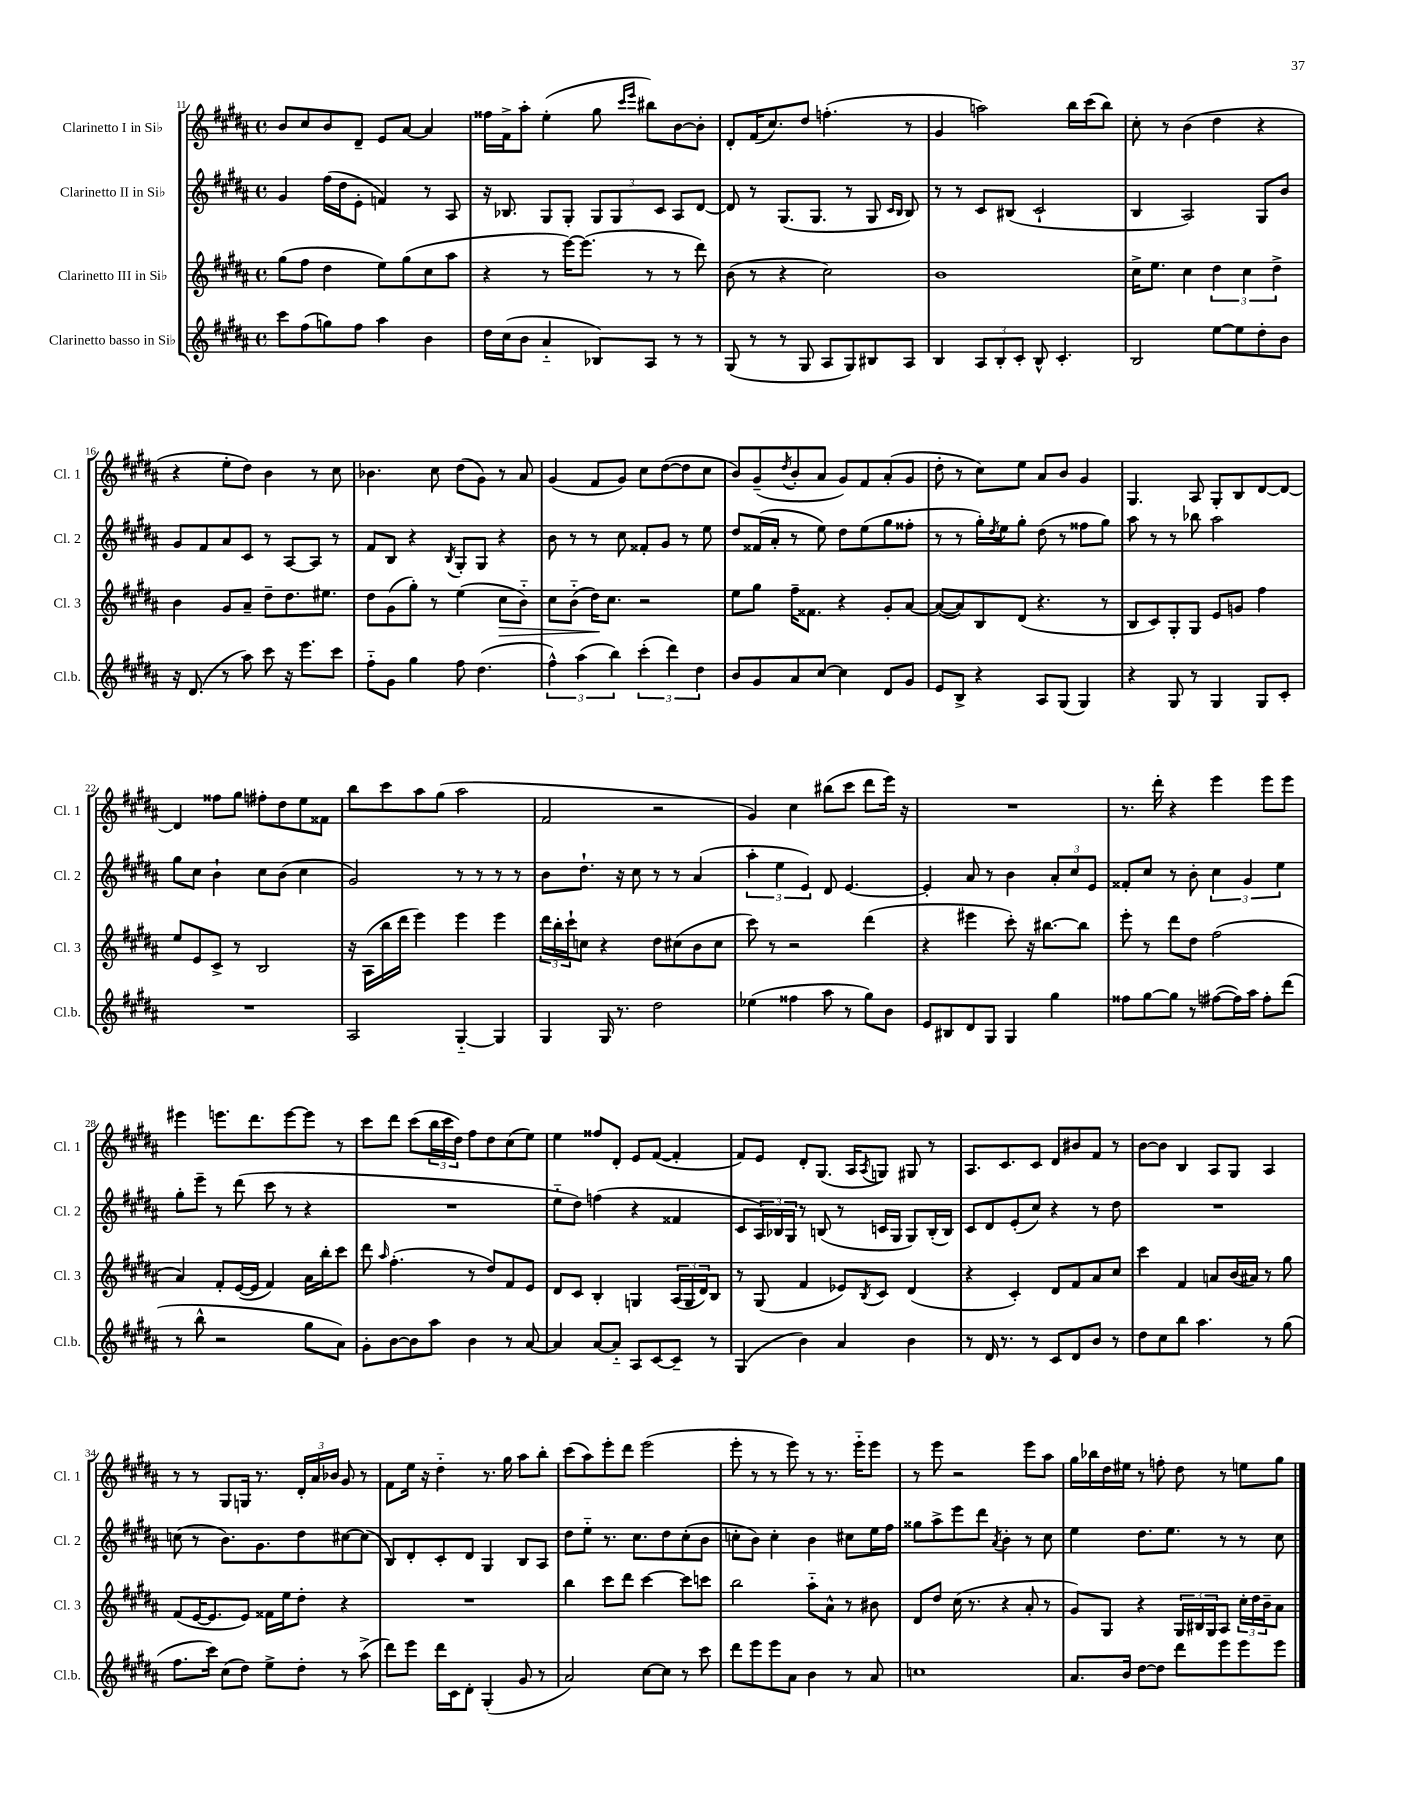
<<
\new StaffGroup <<
\new Staff = "s0" \with { instrumentName = "Clarinetto I in Sib" shortInstrumentName = "Cl. 1" } {
    \clef treble \key b \major \defaultTimeSignature \time 4/4
    b'8 cis''8 b'8 dis'8-- e'8 ais'8~ ais'4 |
    fisis''16 fis'16-> ais''8-. e''4-.( gis''8 \grace { cis'''16 e'''16 } bis''8) b'8~ b'8-. |
    dis'8-. fis'16( cis''8.) dis''8 f''4.-.( r8 |
    gis'4 a''2) b''16 cis'''16( b''8) |
    cis''8-. r8 b'4( dis''4 r4 |
    r4 e''8-. dis''8) b'4 r8 cis''8 |
    bes'4. cis''8 dis''8( gis'8) r8 ais'8 |
    gis'4( fis'8 gis'8) cis''8 dis''8~( dis''8 cis''8 |
    b'8) gis'8--( \acciaccatura { dis''8 } b'8-. ais'8 gis'8) fis'8 ais'8-.( gis'8 |
    dis''8-. r8 cis''8) e''8 ais'8 b'8 gis'4 |
    gis4. ais8 gis8-. b8 dis'8~ dis'8~ |
    dis'4 fisis''8 gis''8 fis''8-. dis''8 e''8 fisis'8 |
    b''8 cis'''8 ais''8 gis''8( ais''2 |
    fis'2 r2 |
    gis'4) cis''4 bis''8( cis'''8 dis'''8 e'''16) r16 |
    R1 |
    r8. dis'''16-. r4 e'''4 e'''8 e'''8 |
    eis'''4 e'''8. dis'''8. e'''8~ e'''8 r8 |
    cis'''8 dis'''8 cis'''8( \tuplet 3/2 { b''16 cis'''16 dis''16) } fis''8 dis''8 cis''8( e''8) |
    e''4 fisis''8 dis'8-. e'8 fis'8~( fis'4-. |
    fis'8) e'8 dis'8-. gis8.( ais16 \acciaccatura { ais8 } g8) gis8 r8 |
    ais8. cis'8. cis'8 dis'8 bis'8 fis'8 r8 |
    b'8~ b'8 b4 ais8 gis8 ais4 |
    r8 r8 gis8 g16 r8. \tuplet 3/2 { dis'16-. ais'16 bes'16 } gis'8 r8 |
    fis'8 e''16 r16 dis''4-_ r8. gis''16 ais''8 b''8-. |
    cis'''8( ais''8) e'''8-. dis'''8 e'''2( |
    e'''8-. r8 r8 e'''8) r8 r8. e'''16-_ e'''8 |
    r8 e'''8 r2 e'''8 ais''8 |
    gis''16 bes''16 dis''16 eis''16 r8 f''8-. dis''8 r8 e''8 gis''8 \bar "|." |
}
\new Staff = "s1" \with { instrumentName = "Clarinetto II in Sib" shortInstrumentName = "Cl. 2" } {
    \clef treble \key b \major \defaultTimeSignature \time 4/4
    gis'4 fis''16( dis''16 e'8-. f'4) r8 ais8 |
    r16 bes8. gis8 gis8-. \tuplet 3/2 { gis8 gis8 cis'8 } ais8 dis'8~ |
    dis'8 r8 gis8.( gis8. r8 gis8 \grace { cis'16 b16 } b8) |
    r8 r8 cis'8 bis8( cis'2-! |
    b4 ais2) gis8 b'8 |
    gis'8 fis'8 ais'8 cis'8 r8 ais8~ ais8 r8 |
    fis'8 b8 r4 \acciaccatura { b8 } gis8-. gis8 r4 |
    b'8 r8 r8 cis''8 fisis'8-. gis'8 r8 e''8 |
    dis''8 fisis'16( ais'16-. r8 e''8) dis''8 e''8( gis''8 fisis''8-. |
    r8 r8 gis''16-.) \acciaccatura { dis''8 } e''16 gis''8-. dis''8( r8 fisis''8 gis''8) |
    ais''8 r8 r8 bes''8 ais''2 |
    gis''8 cis''8 b'4-! cis''8 b'8( cis''4 |
    gis'2) r8 r8 r8 r8 |
    b'8 dis''8.-! r16 cis''8 r8 r8 ais'4( |
    \tuplet 3/2 { ais''4-. e''4 e'4) } dis'8 e'4.~ |
    e'4-. ais'8 r8 b'4 \tuplet 3/2 { ais'8-. cis''8 e'8 } |
    fisis'8-. cis''8 r8 b'8-. \tuplet 3/2 { cis''4 gis'4 e''4 } |
    gis''8-. e'''8-- r8 dis'''8( cis'''8 r8 r4 |
    R1 |
    e''8-_ dis''8) f''4( r4 fisis'4 |
    cis'8 \tuplet 3/2 { ais16) bes16 gis16 } r8 b8( r8 c'16 gis16 gis8) b16-.( b16) |
    cis'8 dis'8 e'8-.( cis''8) r4 r8 dis''8 |
    R1 |
    c''8( r8 b'8.) gis'8. dis''8 cis''8~ cis''8( |
    b8) dis'8-. cis'8-. dis'8 gis4 b8 ais8 |
    dis''8 e''8-_ r8. cis''8. dis''8 cis''8-.( b'8 |
    c''8-. b'8) c''4-. b'4 cis''8 e''16 fis''16 |
    gisis''8 ais''8-> e'''8 dis'''8 \acciaccatura { ais'8 } b'4-. r8 cis''8 |
    e''4 dis''8. e''8. r8 r8 cis''8 \bar "|." |
}
\new Staff = "s2" \with { instrumentName = "Clarinetto III in Sib" shortInstrumentName = "Cl. 3" } {
    \clef treble \key b \major \defaultTimeSignature \time 4/4
    gis''8( fis''8 dis''4 e''8) gis''8( cis''8 ais''8 |
    r4 r8 e'''16~) e'''8.( r8 r8 dis'''8) |
    b'8( r8 r4 cis''2) |
    b'1 |
    cis''16-> e''8. cis''4 \tuplet 3/2 { dis''4 cis''4 dis''4-> } |
    b'4 gis'8 ais'8-- dis''8-- dis''8. eis''8. |
    dis''8 gis'8( gis''8-.) r8 e''4( cis''8\> b'8-_) |
    cis''8 b'8-_( dis''16\!) cis''8. r2 |
    e''8 gis''8 fis''16-- fisis'8. r4 gis'8-. ais'8~ |
    ais'8~( ais'8) b8 dis'8( r4. r8 |
    b8 cis'8) gis8-. gis8 e'8 g'8 fis''4 |
    e''8 e'8 cis'8-> r8 b2 |
    r16 ais16( b''16 dis'''16 e'''4) e'''4 e'''4 |
    \tuplet 3/2 { dis'''16 b''16-. cis'''16-! } c''8 r4 dis''8 cis''8( b'8 cis''8 |
    cis'''8) r8 r2 dis'''4( |
    r4 eis'''4 cis'''8-.) r16 bis''8.~ bis''8 |
    e'''8-. r8 dis'''8 dis''8 fis''2( |
    ais'4) fis'8-. e'16~( e'16 fis'4) ais'16 b''16-. cis'''8 |
    dis'''8 \grace { ais''16 } fis''4.-.( r8 dis''8) fis'8 e'8 |
    dis'8 cis'8 b4-. g4 \tuplet 3/2 { ais16( g16 dis'16) } b8 |
    r8 gis8( fis'4 ees'8) \acciaccatura { b8 } cis'8 dis'4( |
    r4 cis'4-.) dis'8 fis'8 ais'8 cis''8 |
    cis'''4 fis'4 a'8 b'16( ais'16) r8 gis''8 |
    fis'8( e'16~ e'8. e'8) fisis'16 e''16 dis''8-. r4 |
    R1 |
    b''4 cis'''8 dis'''8 cis'''4~ cis'''8 c'''8 |
    b''2 ais''8-_ ais'8-^ r8 bis'8 |
    dis'8 dis''8 cis''16( r8. r4 ais'8-. r8 |
    gis'8) gis8 r4 \tuplet 3/2 { gis16 bis16 gis16 } ais8 \tuplet 3/2 { cis''16-. dis''16 b'16-- } ais'8 \bar "|." |
}
\new Staff = "s3" \with { instrumentName = "Clarinetto basso in Sib" shortInstrumentName = "Cl.b." } {
    \clef treble \key b \major \defaultTimeSignature \time 4/4
    cis'''8 fis''8( g''8) fis''8 ais''4 b'4 |
    dis''16 cis''16( b'8 ais'4-_ bes8) ais8 r8 r8 |
    gis8( r8 r8 gis8 ais8 gis8) bis8 ais8 |
    b4 \tuplet 3/2 { ais8 b8-. cis'8-. } b8-^ cis'4.-. |
    b2 e''8~ e''8 dis''8-. b'8 |
    r16 dis'8.( r8 ais''8) cis'''8 r16 e'''8. cis'''8 |
    fis''8-_ gis'8 gis''4 fis''8 dis''4.( |
    \tuplet 3/2 { fis''4-^) ais''4( b''4) } \tuplet 3/2 { cis'''4-.( dis'''4) dis''4 } |
    b'8 gis'8 ais'8 cis''8~ cis''4 dis'8 gis'8 |
    e'8 b8-> r4 ais8 gis8( gis4) |
    r4 gis8 r8 gis4 gis8 cis'8-. |
    R1 |
    ais2 gis4~-_ gis4 |
    gis4 gis16 r8. dis''2 |
    ees''4( fisis''4 ais''8 r8 gis''8) b'8 |
    e'8 bis8 dis'8 gis8 gis4 gis''4 |
    fisis''8 gis''8~ gis''8 r8 fis''8~( fis''16) ais''16 fis''8-. dis'''8( |
    r8 b''8-^ r2 gis''8 ais'8) |
    gis'8-. b'8~ b'8 ais''8 b'4 r8 ais'8~ |
    ais'4 ais'8~ ais'8-_ ais8 cis'8~ cis'8-- r8 |
    gis4( b'4) ais'4 b'4 |
    r8 dis'16 r8. r8 cis'8 dis'8 b'8 r8 |
    dis''8 cis''8 b''8 ais''4. r8 gis''8( |
    fis''8. cis'''16) cis''8( dis''8) e''8-> dis''8-. r8 ais''8->( |
    dis'''8) e'''8 dis'''16 cis'16 dis'8-. gis4-.( gis'8 r8 |
    ais'2) cis''8~ cis''8 r8 cis'''8 |
    dis'''8 e'''8 e'''8 ais'8 b'4 r8 ais'8 |
    c''1 |
    ais'8. b'16 dis''8~ dis''8 dis'''8 e'''8 e'''8 e'''8 \bar "|." |
}
>>
>>
\layout { \context { \Score currentBarNumber = #11 } }
